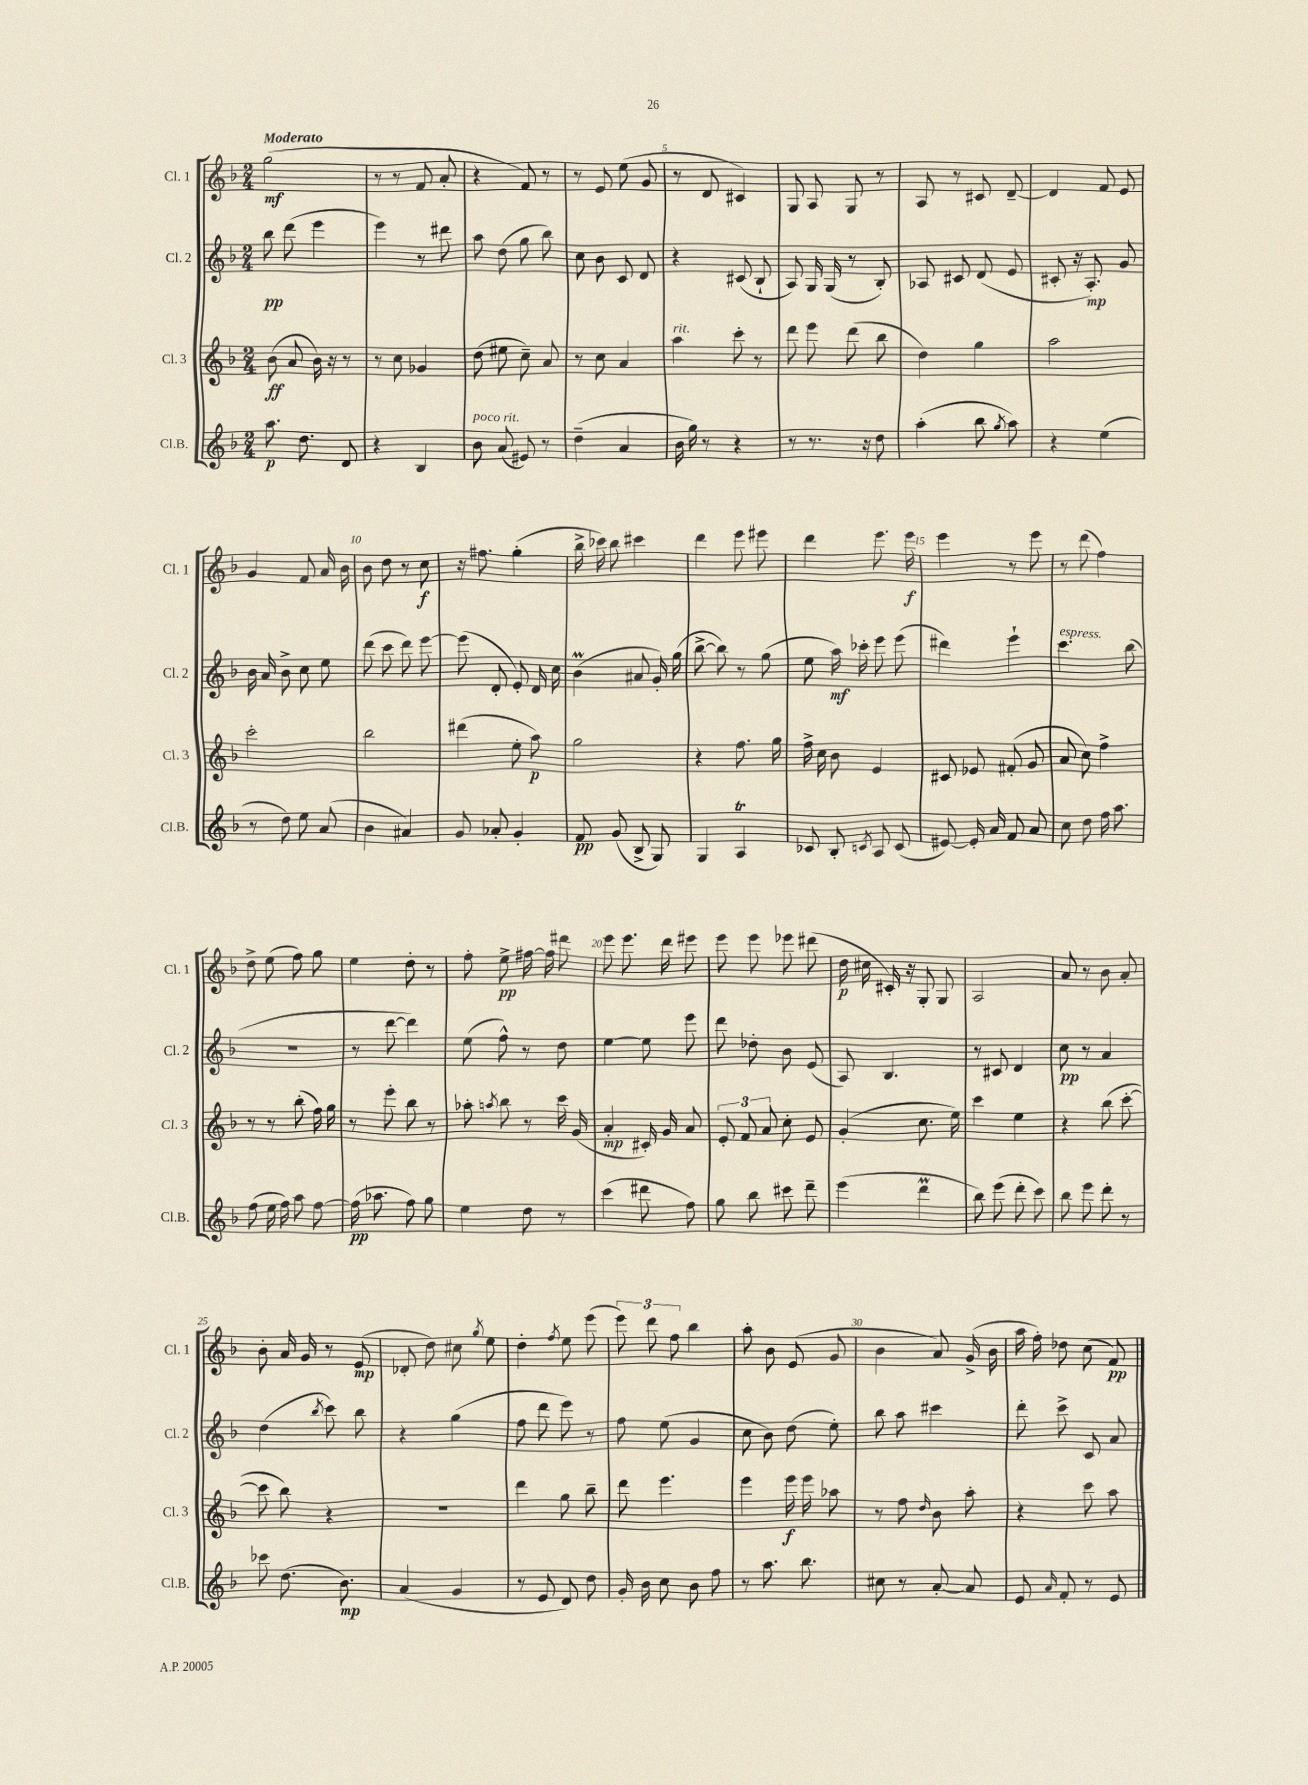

**kern	**kern	**kern	**kern
*staff4	*staff3	*staff2	*staff1
*clefG2	*clefG2	*clefG2	*clefG2
*k[b-]	*k[b-]	*k[b-]	*k[b-]
*M2/4	*M2/4	*M2/4	*M2/4
8.aa	(8b-	8bb-	(2gg
.	8a	(8ddd	.
8.dd	.	.	.
.	16b-)	4eee	.
.	16r	.	.
8d	8r	.	.
=	=	=	=
4r	8r	4eee)	8r
.	8cc	.	8r
4B-	4g-	8r	8f
.	.	8ddd#	8a'
=	=	=	=
8b-	(8dd	8aa	4r
(8a	8ee#	(8dd	.
8e#)	8cc~)	8gg	8f)
8r	8a	8bb-)	8r
=	=	=	=
(4dd~	8r	8cc	8r
.	8cc	8b-	8e
4a	4a	8c	(8ee
.	.	8d	8g
=	=	=	=
16b-	4aa	4r	8r
16gg)	.	.	.
8r	.	.	8d
4r	8ccc'	(8c#	4c#)
.	8r	8B-`	.
=	=	=	=
8r	8ddd	8A)	8G
8.r	8eee	16G	8A
.	.	(16G	.
.	(8ddd	8r	8G
16r	.	.	.
8dd	8bb-	8B-')	8r
=	=	=	=
(4aa'	4dd)	8A-	8A
.	.	8c#	8r
8bb-	4gg	(8d	8c#
8qgg	.	.	.
8aa)	.	8e	[8d~
=	=	=	=
4r	2aa	8c#'	4d]
.	.	16r	.
.	.	8.A')	.
(4ee	.	.	8f
.	.	8g	8e
=	=	=	=
8r	2ccc'	16b-	4g
.	.	16a	.
8dd)	.	8b-^	.
8ee	.	8cc	8f
(8a	.	8ee	16a
.	.	.	16b-
=	=	=	=
4b-	2bb-	(8ddd	8b-
.	.	8ccc	8dd
4a#)	.	8ddd)	8r
.	.	[8eee	8cc
=	=	=	=
8g	(4ddd#	(8eee]	16r
.	.	.	8.ff#
8a-'	.	8d'	.
4g'	8ee'	8e')	(4gg'
.	8aa)	16d	.
.	.	16cc	.
=	=	=	=
8f	2gg	(4b-	16bb-^
.	.	.	16ccc-)
(8g	.	.	8bb-
8B-^	.	8a#	4ccc#
8G)	.	16g')	.
.	.	(16gg	.
=	=	=	=
4G	4r	[8bb-^	4ddd
.	.	8bb-])	.
4A	8.ff	8r	8eee
.	.	(8gg	8eee#
.	16gg	.	.
=	=	=	=
8c-	16ff^	8ee	4ddd
.	16cc	.	.
8B-'	8b-	16aa)	.
.	.	16ccc-'	.
8qc	.	.	.
8A	4e	8eee	8.eee
(8c	.	(8eee	.
.	.	.	16eee
=	=	=	=
[8e#)	8c#	4ddd#)	4eee
16e#']	8e-	.	.
16a	.	.	.
8f	(8f#'	4eee`	8r
8a	8g	.	8eee
=	=	=	=
8cc	8a	4.ccc	8r
8dd	8cc)	.	(8ddd
16ff	4ff^	.	4ff)
8.aa	.	.	.
.	.	(8bb-	.
=	=	=	=
(8ff	8r	2r	8dd^
16ee	8r	.	(8ee
16ff)	.	.	.
8aa	(8bb-'	.	8ff)
[8ff	16ff)	.	8gg
.	16gg	.	.
=	=	=	=
(16ff]	8r	8r	4ee
8.aa-	.	.	.
.	8eee'	[8ddd	.
8ff)	8bb-	4ddd])	8dd'
8gg	8r	.	8r
=	=	=	=
4ee	8aa-'	(8ee	8ff'
.	8qaa	.	.
.	8bb-	8ff^^)	8ee^
8dd	8r	8r	[16ff#
.	.	.	16ff#]
8r	16ccc	8dd	8ddd#
.	(16g	.	.
=	=	=	=
(4ccc	4a'	[4ee	8eee
.	.	.	8.eee
8ddd#	16c#')	8ee]	.
.	16g	.	16ddd
8ff)	8a	8eee	8eee#
=	=	=	=
8gg	12e'	8ddd	8eee
.	12f	.	.
8bb-	.	8dd-'	8eee
.	12a	.	.
8ccc#	8cc'	8b-	8eee-
8ddd~	8e	(8e	(8ddd#
=	=	=	=
(4eee	(4g'	8A)	16dd
.	.	.	16cc#
.	.	4.B-	16c#')
.	.	.	16r
4ddd	8.cc	.	8G'
.	.	.	8G
.	16ee)	.	.
=	=	=	=
8bb-)	4ccc	8r	2A
(8eee	.	8c#	.
8ddd'	4ee	4d	.
8ccc)	.	.	.
=	=	=	=
8bb-	4r	8cc	8a
8eee	.	8r	8r
8ddd'	(8bb-	4a	8b-
8r	[8ccc'	.	8a'
=	=	=	=
8ccc-	8ccc]	(4dd	8b-'
(8.dd	8bb-)	.	16a
.	.	.	16g
.	.	8qbb-	.
.	4r	8ccc)	8r
8.b-)	.	.	.
.	.	8bb-	(8e
=	=	=	=
(4a	2r	4r	8d-'
.	.	.	8dd)
4g	.	(4gg	8cc#
.	.	.	8qgg
.	.	.	8ee
=	=	=	=
8r	4ddd	8ff	4dd'
8e	.	8ddd	.
.	.	.	8qff
8d)	8gg	8eee)	8ee
8dd	8bb-~	8r	(8eee
=	=	=	=
16g'	8ddd	8ff	12eee)
16b-	.	.	.
.	.	.	12ddd
8cc	4.eee	(8ee	.
.	.	.	12ff
8b-	.	4g	4bb-
8ff	.	.	.
=	=	=	=
8r	4eee	8cc	8aa'
8.aa	.	8b-)	8b-
.	16eee	(8dd	(8e
8.bb-	16eee	.	.
.	8aa-	8ee')	8g
=	=	=	=
8cc#	8r	8bb-	4b-
8r	8ff	8aa	.
.	16qqdd	.	.
[8a'	8b-	4ccc#	8a)
8a]	8aa'	.	(16g^
.	.	.	16b-
=	=	=	=
8e	4r	8ddd'	16aa
.	.	.	16ff')
16qqa	.	.	.
8f'	.	8ccc^	8dd-
8r	8ccc	8c	(8cc
8e	8aa	8a	8f)
==	==	==	==
*-	*-	*-	*-
